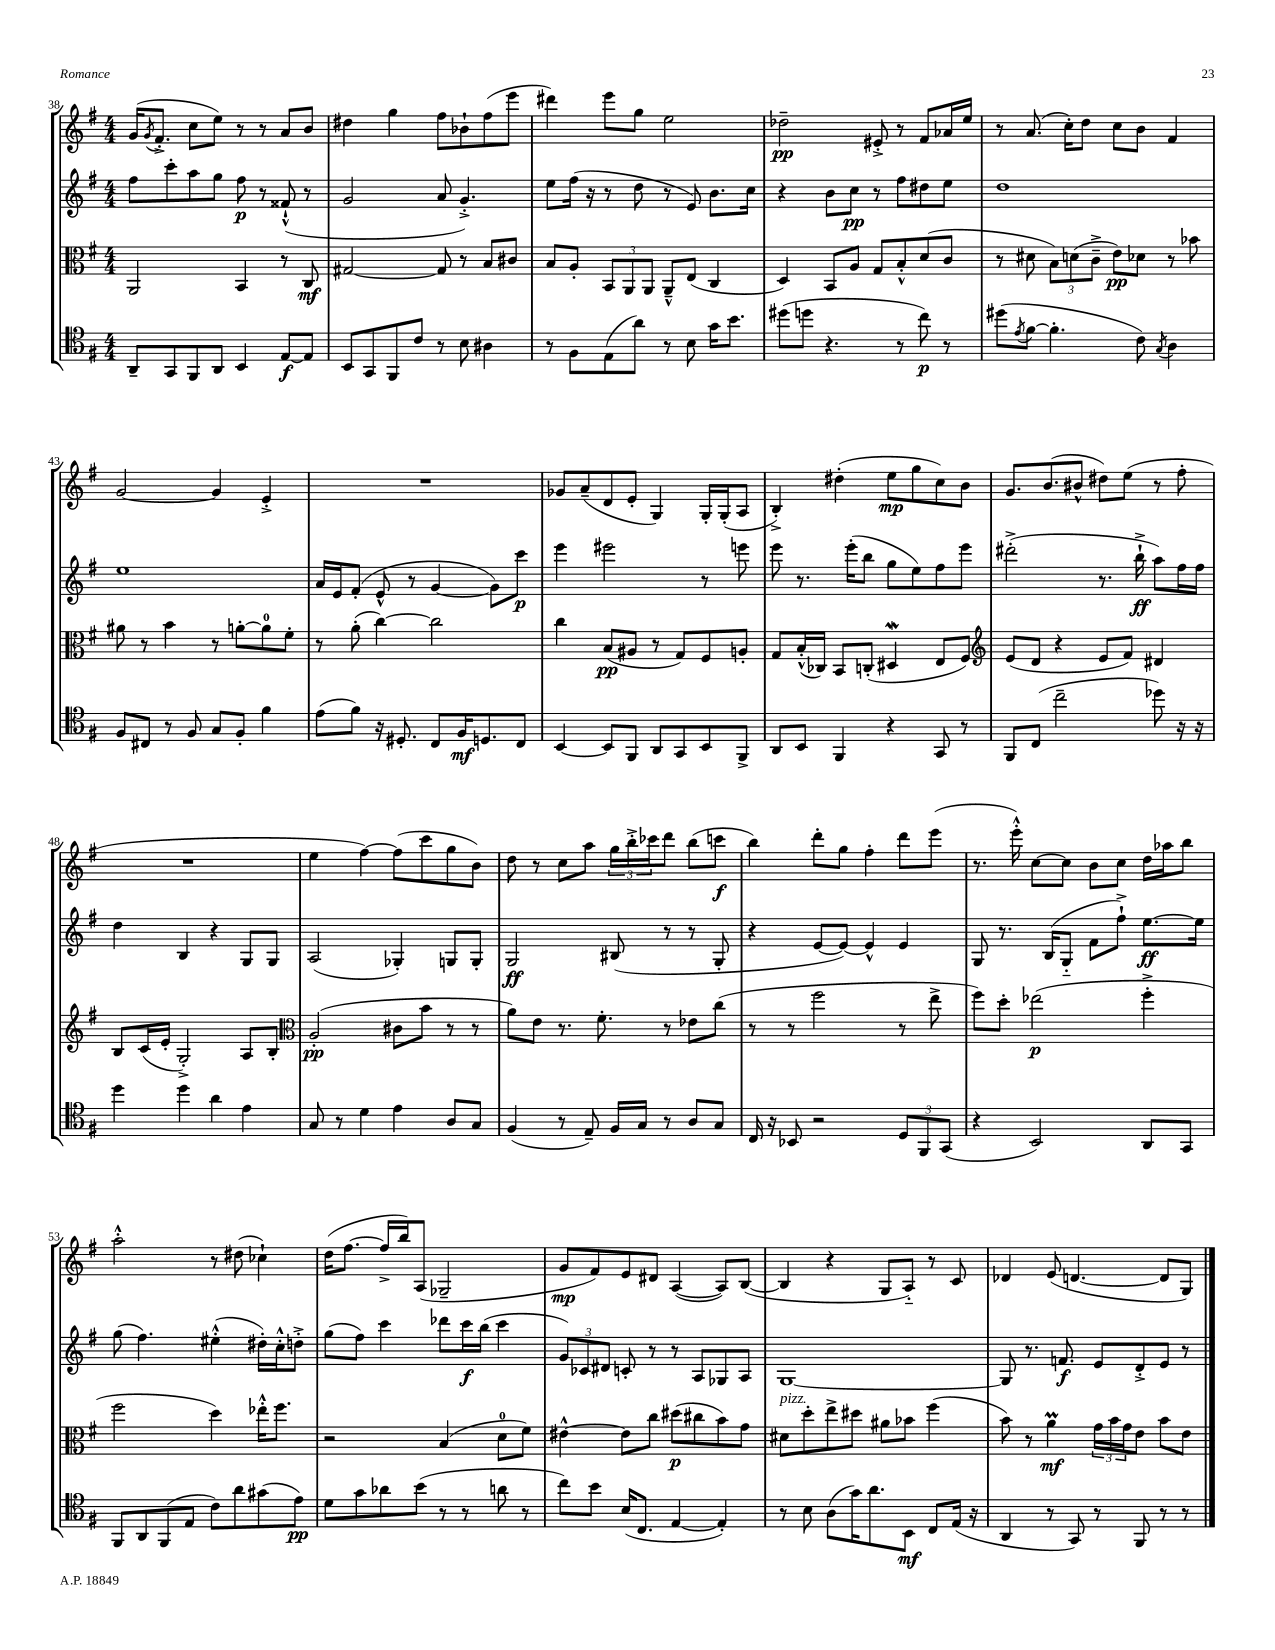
<<
\new StaffGroup <<
\new Staff = "s0" {
    \clef treble \key g \major \numericTimeSignature \time 4/4
    g'16( \acciaccatura { g'8 } fis'8.-.-> c''8 e''8) r8 r8 a'8 b'8 |
    dis''4 g''4 fis''8 bes'8-! fis''8( e'''8 |
    dis'''4) e'''8 g''8 e''2 |
    des''2--\pp eis'8-.-> r8 fis'8 aes'16 e''16 |
    r8 a'8.( c''16-.) d''8 c''8 b'8 fis'4 |
    g'2~ g'4 e'4-.-> |
    R1 |
    ges'8 a'8--( d'8 e'8-. g4) g16-. g16-.( a8 |
    b4-.->) dis''4-.( e''8\mp g''8 c''8) b'8 |
    g'8. b'8.( bis'8-^ dis''8) e''8( r8 fis''8-. |
    R1 |
    e''4 fis''4~) fis''8( c'''8 g''8 b'8) |
    d''8 r8 c''8 a''8 \tuplet 3/2 { g''16 b''16-.-> ces'''16 } d'''8 b''8( c'''8\f |
    b''4) d'''8-. g''8 fis''4-. d'''8 e'''8( |
    r8. e'''16-.-^) c''8~ c''8 b'8 c''8 d''16 aes''16 b''8 |
    a''2-.-^ r8 dis''8( ces''4-!) |
    d''16( fis''8.~ fis''16-> b''16) a8( ges2-- |
    g'8\mp fis'8) e'8 dis'8 a4~( a8) b8~( |
    b4 r4 g8 a8-_) r8 c'8 |
    des'4 e'8( d'4.~ d'8 g8) \bar "|." |
}
\new Staff = "s1" {
    \clef treble \key g \major \numericTimeSignature \time 4/4
    fis''8 c'''8-. a''8 g''8 fis''8\p r8 fisis'8-!-^( r8 |
    g'2 a'8 g'4.-.->) |
    e''8 fis''16( r16 r8 d''8 r8 e'8) b'8. c''16 |
    r4 b'8 c''8\pp r8 fis''8 dis''8 e''8 |
    d''1 |
    e''1 |
    a'16 e'16 fis'8-.( e'8-^ r8 g'4~ g'8) c'''8\p |
    e'''4 eis'''2 r8 e'''8 |
    e'''8 r8. e'''16-.( b''8 g''8 e''8) fis''8 e'''8 |
    dis'''2-.->( r8. b''16-!->\ff a''8) fis''16 fis''16 |
    d''4 b4 r4 g8 g8 |
    a2( ges4-.) g8 g8-. |
    g2\ff bis8( r8 r8 g8-. |
    r4 e'8~ e'8~) e'4-^ e'4 |
    g8 r8. b16( g8-_ fis'8 fis''8-!->) e''8.~\ff e''16 |
    g''8( fis''4.) eis''4-.-^( dis''16-.) c''16-.-^ d''8-.-> |
    g''8( fis''8) c'''4 des'''8 c'''16\f b''16( c'''4 |
    \tuplet 3/2 { g'8) ces'8 dis'8 } c'8-. r8 r8 a8 ges8 a8 |
    g1~ |
    g8 r8. f'8.\f e'8 d'8-.-> e'8 r8 \bar "|." |
}
\new Staff = "s2" {
    \clef alto \key g \major \numericTimeSignature \time 4/4
    a,2 b,4 r8 c8\mf |
    gis2~ gis8 r8 b8 cis'8 |
    b8 a8-. \tuplet 3/2 { b,8 a,8 a,8 } a,8---^ e8( c4 |
    d4) b,8 a8 g8 b8-.-^ d'8( c'8 |
    r8 dis'8 \tuplet 3/2 { b8) d'8( c'8---> } e'8\pp) des'8 r8 bes'8 |
    ais'8 r8 b'4 r8 a'8~-. a'8-0 fis'8-. |
    r8 a'8-.( c''4~) c''2 |
    c''4 b8\pp( ais8 r8 g8) fis8 a8-. |
    g8 b16-.-^( ces16) b,8 c8-.( dis4\mordent e8 fis8) |
    \clef treble e'8( d'8 r4 e'8 fis'8) dis'4 |
    b8 c'16( e'16-. g2-.->) a8 b8-. |
    \clef alto a2-.\pp( cis'8 b'8 r8 r8 |
    a'8) e'8 r8. fis'8.-. r8 ees'8 c''8( |
    r8 r8 fis''2 r8 e''8-> |
    fis''8) d''8-. ees''2\p( fis''4-.-> |
    fis''2 d''4) ees''16-.-^ fis''8. |
    r2 b4( d'8-0 fis'8) |
    eis'4~-^ eis'8 c''8 dis''8\p( cis''8 b'8) g'8 |
    dis'8^\markup { \italic "pizz." } d''8-. e''8-> dis''8 ais'8 bes'8 fis''4( |
    b'8) r8 a'4\prall\mf \tuplet 3/2 { g'16 b'16 g'16 } e'8 b'8 e'8 \bar "|." |
}
\new Staff = "s3" {
    \clef tenor \key g \major \numericTimeSignature \time 4/4
    a,8-- g,8 fis,8 a,8 b,4 e8~\f e8 |
    b,8 g,8 fis,8 c'8 r8 b8 ais4 |
    r8 fis8 e8( a'8) r8 b8 g'16 b'8. |
    dis''8( d''8 r4. r8 c''8\p) r8 |
    dis''8( \acciaccatura { e'8 } fis'8~ fis'4.-. c'8) \acciaccatura { g8 } a4 |
    fis8 cis8 r8 fis8 g8 fis8-. fis'4 |
    e'8( fis'8) r16 dis8.-. c8 fis16\mf d8. c8 |
    b,4~ b,8 fis,8 a,8 g,8 b,8 fis,8-> |
    a,8 b,8 fis,4 r4 g,8 r8 |
    fis,8 c8( c''2-- des''8) r16 r16 |
    d''4 d''4 a'4 e'4 |
    g8 r8 d'4 e'4 a8 g8 |
    fis4( r8 e8--) fis16 g16 r8 a8 g8 |
    c16 r16 bes,8 r2 \tuplet 3/2 { d8 fis,8 g,8( } |
    r4 b,2) a,8 g,8 |
    fis,8 a,8 fis,8( e8 c'8) a'8 gis'8( e'8\pp) |
    d'8 g'8 aes'8 b'8( r8 r8 a'8 r8 |
    c''8) b'8 b16( c8. e4~ e4-.) |
    r8 b8 a8( g'16) a'8. b,8\mf c8 e16( r16 |
    a,4 r8 g,8) r8 fis,8 r8 r8 \bar "|." |
}
>>
>>
\layout { \context { \Score currentBarNumber = #38 } }
